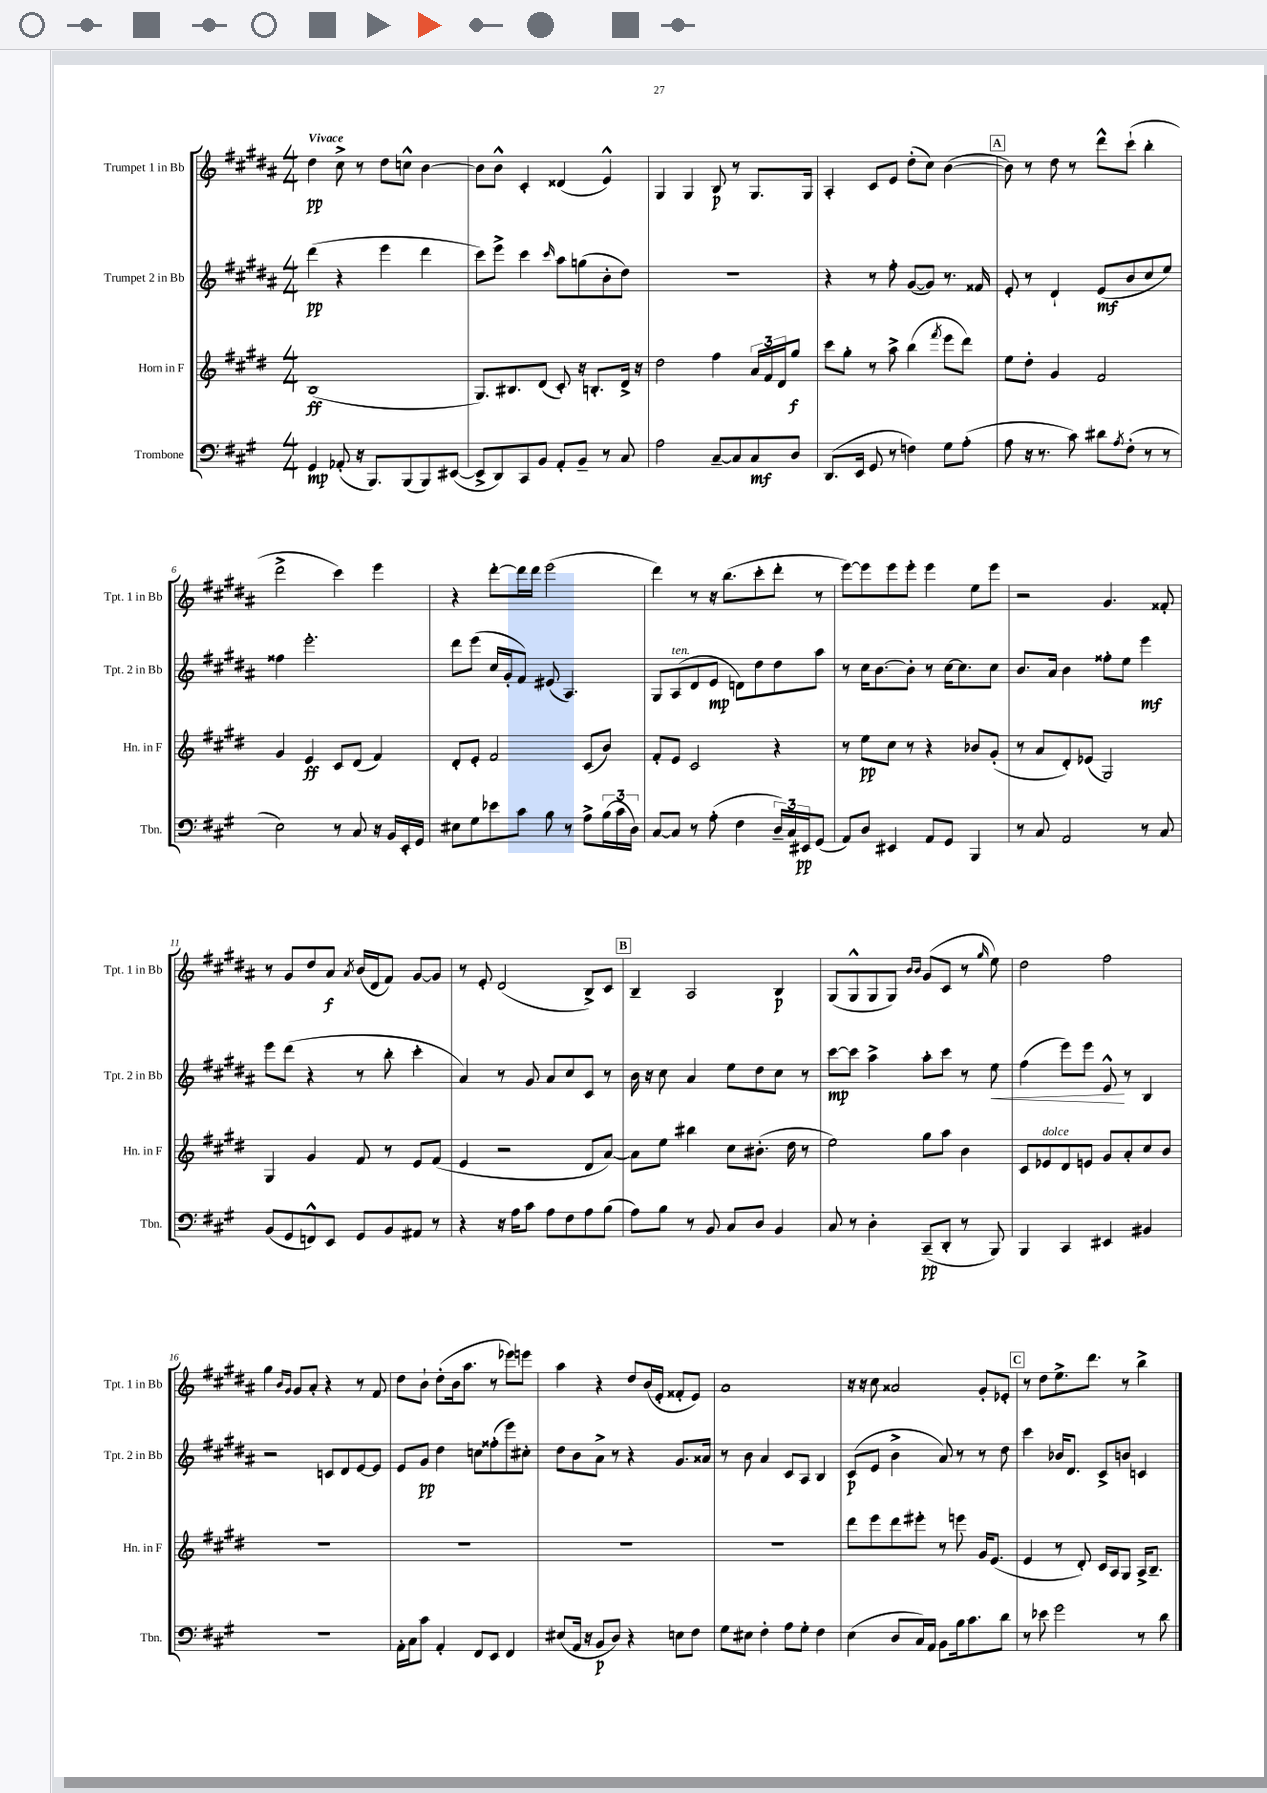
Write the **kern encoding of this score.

**kern	**kern	**kern	**kern
*staff4	*staff3	*staff2	*staff1
*clefF4	*clefG2	*clefG2	*clefG2
*k[f#c#g#]	*k[f#c#g#d#]	*k[f#c#g#d#a#]	*k[f#c#g#d#a#]
*M4/4	*M4/4	*M4/4	*M4/4
4GG#	(1B	(4ddd#	4dd#
(8AA-'	.	4r	8cc#^
16r	.	.	8r
8.BBB)	.	.	.
.	.	4eee	8dd#
(8BBB	.	.	8cc^^
8BBB)	.	4ddd#	[4b
([8EE#	.	.	.
=	=	=	=
8EE#^]	8.G#)	8ccc#)	8b]
8DD)	.	8eee^	8b^^
.	8.B#	.	.
8CC#	.	4ccc#	4c#'
8BB	(8d#	.	.
.	.	16qqccc#	.
8AA'	8c#')	8aa#	(4d##
8BB~	16r	(8gg	.
.	8.B'	.	.
8r	.	8b'	4e^^)
8C#	16d#^	8dd#)	.
.	16r	.	.
=	=	=	=
2A	2dd#	1r	4G#
.	.	.	4G#
[8C#~	4ff#	.	8B
8C#]	.	.	8r
8C#	24a	.	8.G#
.	24f#	.	.
.	24d#	.	.
8D	8gg#	.	.
.	.	.	16G#
=	=	=	=
(8.DD	8ccc#	4r	4A#'
.	8gg#'	.	.
16EE	.	.	.
8GG#	8r	8r	8c#
8r	8aa^	8ff#'	8e
4F)	(4bb	([8g#	(8dd#'
.	.	8g#])	8cc#)
.	8qfff#	.	.
8G#	8eee	8.r	([4b
(8A'	8ddd#)	.	.
.	.	16f##	.
=	=	=	=
8A	8ee	8e'	8b])
16r	8dd#'	8r	8r
8.r	.	.	.
.	4g#	4d#`	8dd#
8c#)	.	.	8r
8d#	2f#	(8e	8ddd#^^
8qA	.	.	.
(8F#'	.	8b	(8ccc#`
8r	.	8cc#	4bb'
8r	.	8ee)	.
=	=	=	=
2E)	4g#	4ff##	2ddd#^
.	4e	2.eee'	.
8r	8c#	.	4ccc#)
8C#	(8d#	.	.
16r	4f#)	.	4eee
16BB	.	.	.
16EE'	.	.	.
16GG#	.	.	.
=	=	=	=
8E#	8d#'	8ddd#	4r
8G#	8e'	(8eee	.
8e-	2f#	16cc#	[8ddd#'
.	.	16g#'	.
8c#	.	8f#)	16ddd#]
.	.	.	16ddd#
8B	.	(8e#	(2eee
8r	.	4.A#)	.
8A^	(8c#	.	.
(24B	8b)	.	.
24c#	.	.	.
24D)	.	.	.
=	=	=	=
[8C#	8f#'	8G#	4ddd#)
8C#]	8e	(8A#	.
8r	2c#	8d#	8r
(8A'	.	8e	16r
.	.	.	(8.bb
4F#	.	8d)	.
.	.	8dd#	8ccc#'
24D~)	4r	8dd#	8ddd#'
24C#	.	.	.
24EE#	.	.	.
(8GG#	.	8aa#	8r
=	=	=	=
8AA)	8r	8r	[8eee)
8D	8ee	16cc#	8eee]
.	.	[8.b	.
4EE#	8cc#	.	8eee
.	8r	8b']	8eee'
8AA	4r	8r	4eee
8GG#	.	[16cc#	.
.	.	8.cc#]	.
4BBB	8b-	.	8ee
.	(8g#'	8cc#	8eee
=	=	=	=
8r	8r	8.b	2r
8C#	8a	.	.
.	.	16a#	.
2AA	8d#')	4b	.
.	(8e-	.	.
.	2G#)	8ff##'	4.g#
.	.	8ee	.
8r	.	4eee	.
8C#	.	.	8f##'
=	=	=	=
(8BB	4G#	8eee	8r
8GG#	.	(8ddd#	8g#
8FF^^)	4g#	4r	8dd#
8EE	.	.	8a#
.	.	.	8qa#
8GG#	8f#	8r	(16b
.	.	.	16d#
8BB	8r	8bb'	8f#)
8AA#	8e	4ccc#'	[8g#
8r	(8f#	.	8g#]
=	=	=	=
4r	4e	4a#)	8r
.	.	.	8e'
16r	2r	8r	(2d#
16A	.	.	.
8c#	.	8g#	.
8A	.	8a#	.
8F#	.	8cc#	.
8A	8d#	8c#	8B^)
(8B	[8a)	8r	8c#
=	=	=	=
8A)	8a]	16b	4B~
.	.	16r	.
8B	8ee	8cc#	.
8r	4bb#	4a#	2A#
8BB	.	.	.
8C#	8cc#	8ee	.
8D	(8.b#'	8dd#	.
4BB	.	8cc#	4B
.	16dd#	.	.
.	8r	8r	.
=	=	=	=
8C#	2ee)	[8ccc#	(8G#
8r	.	8ccc#]	8G#^^
4D'	.	4aa#^	8G#
.	.	.	8G#)
.	.	.	16qqb
.	.	.	16qqb
(8CC#~	8gg#	8aa#'	(8g#
8DD'	8aa	8ccc#	8c#
8r	4b	8r	8r
.	.	.	16qqgg#
8BBB)	.	8ee	8ee)
=	=	=	=
4BBB	8c#	(4ff#	2dd#
.	8e-	.	.
4CC#	8d#	8eee)	.
.	8e	8eee	.
4EE#	8g#	8e^^	2ff#
.	8a'	8r	.
4BB#	8cc#	4B	.
.	8b	.	.
=	=	=	=
1r	1r	2r	4gg#
.	.	.	16qqb
.	.	.	16qqg#
.	.	.	8g#
.	.	.	8a#'
.	.	8c	4r
.	.	8d#	.
.	.	[8e	8r
.	.	8e]	8f#
=	=	=	=
16AA'	1r	8e	8dd#
16C#	.	.	.
8c#	.	8g#	8b`
4AA'	.	4dd#	(8dd#'
.	.	.	16b
.	.	.	8.aa#
8FF#	.	8cc	.
8EE	.	(8ff##'	8r
4FF#	.	8eee)	8eee-)
.	.	8cc#'	8eee
=	=	=	=
(8E#	1r	8dd#	4aa#
16AA	.	8b	.
16r	.	.	.
8BB	.	8a#^	4r
8D)	.	8r	.
4r	.	4r	8dd#
.	.	.	(16b
.	.	.	16e'
8E	.	8.g#	8f##'
8F#	.	.	8e)
.	.	16a##	.
=	=	=	=
8G#	1r	8r	1a#
8E#	.	8b	.
4F#'	.	4a#	.
8A	.	8c#	.
8G#'	.	8A#	.
4F#	.	4B	.
=	=	=	=
(4E	8ddd#	(8c#	16r
.	.	.	16r
.	8eee	8e	8cc#
8D	8ddd#	4b^	2a##
16C#)	8eee#'	.	.
16AA	.	.	.
8BB	8r	8a#)	.
16B	8eee	8r	.
8.c#	.	.	.
.	16g#	8r	8g#'
.	(8.e	.	.
8d	.	8dd#	8e-'
=	=	=	=
8r	4e	4ccc#	8r
8e-	.	.	8dd#
2g#	8r	16b-	8.ee^
.	.	8.d#	.
.	8d#')	.	.
.	.	.	8.ddd#
.	16c#	8c#^	.
.	16A	.	.
.	8G#	8b	8r
8r	16A^	4c	4bb^
.	8.B~	.	.
8d	.	.	.
==	==	==	==
*-	*-	*-	*-
